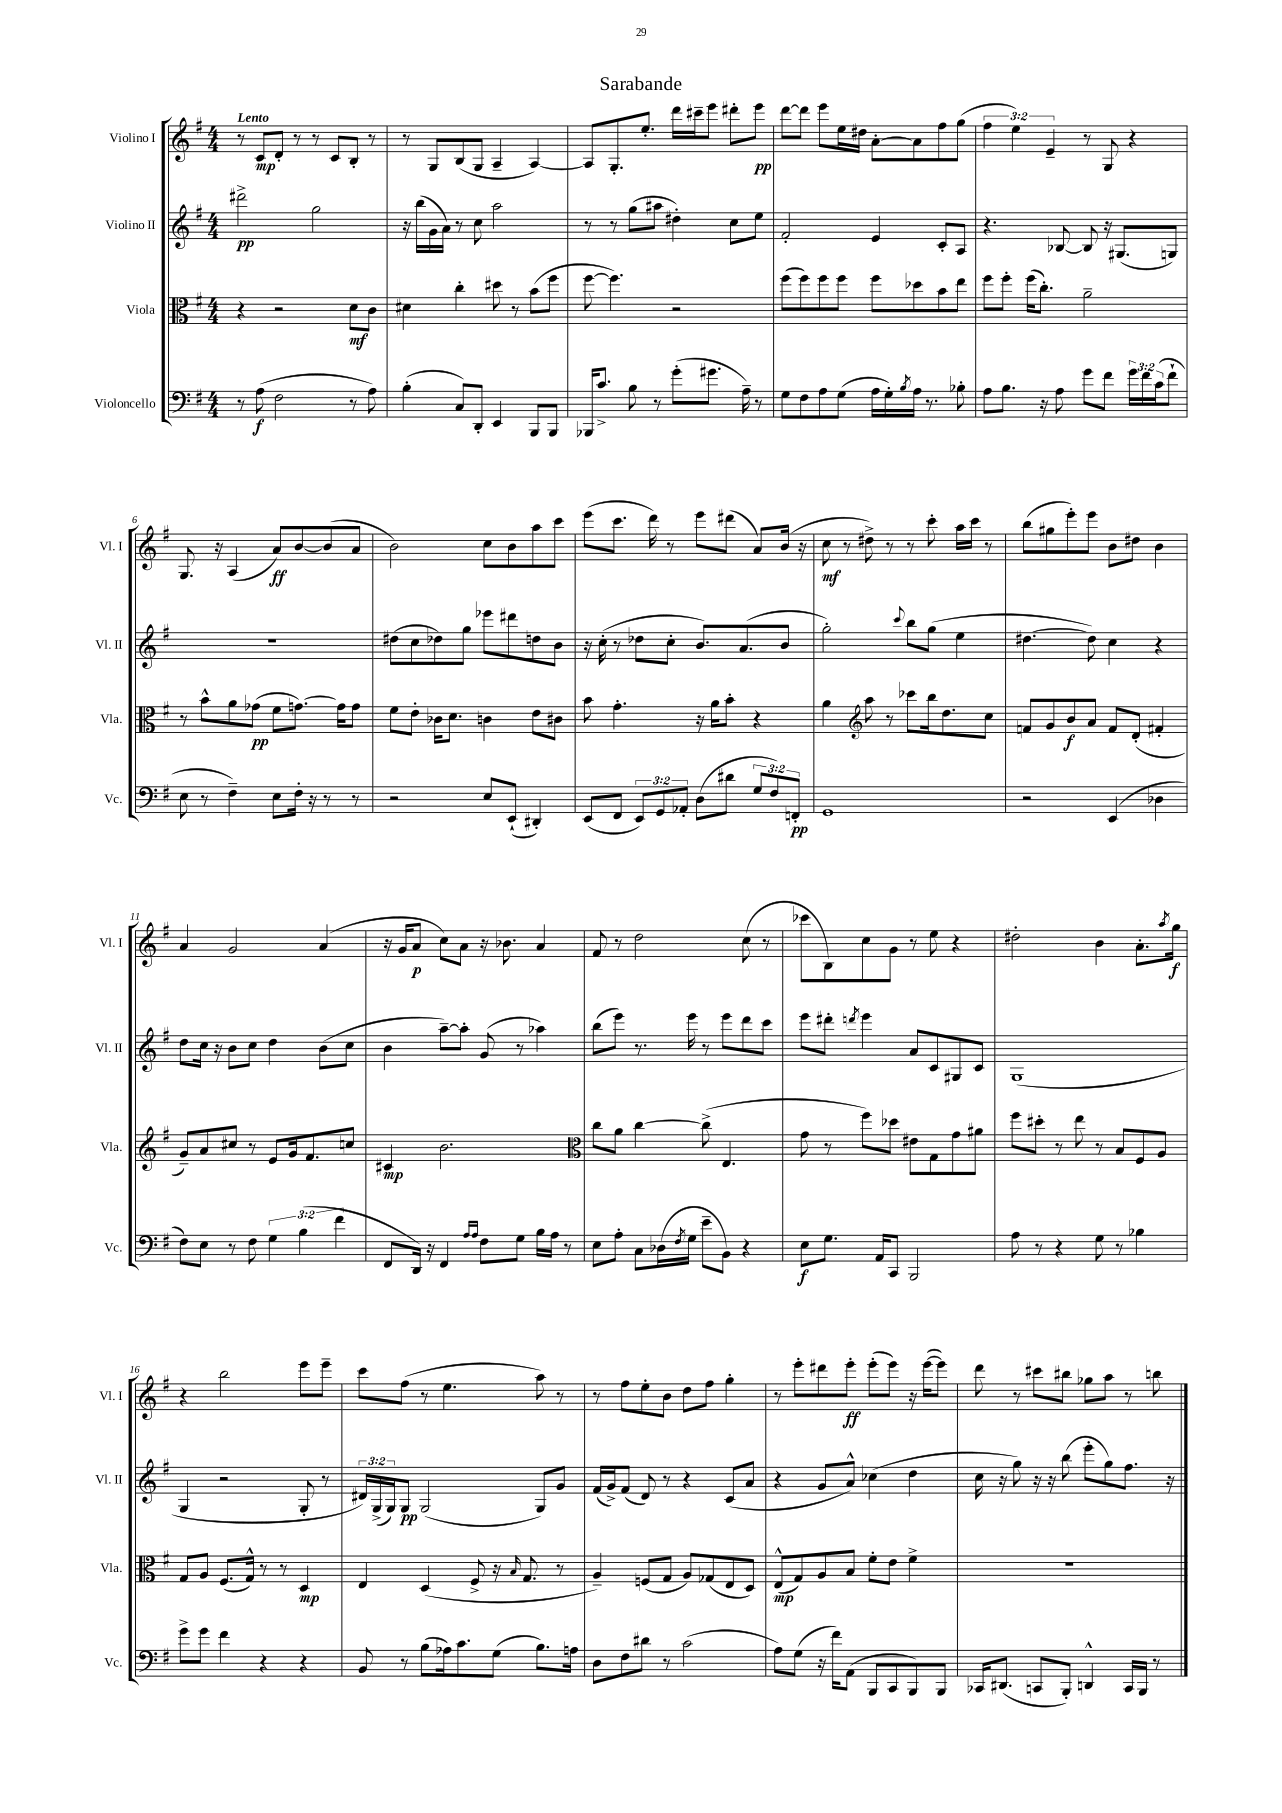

**kern	**dynam	**kern	**dynam	**kern	**dynam	**kern	**dynam
*part4	*part4	*part3	*part3	*part2	*part2	*part1	*part1
*staff4	*staff4	*staff3	*staff3	*staff2	*staff2	*staff1	*staff1
*I"Violoncello	*	*I"Viola	*	*I"Violino II	*	*I"Violino I	*
*I'Vc.	*	*I'Vla.	*	*I'Vl. II	*	*I'Vl. I	*
*clefF4	*	*clefC3	*	*clefG2	*	*clefG2	*
*k[f#]	*	*k[f#]	*	*k[f#]	*	*k[f#]	*
*M4/4	*	*M4/4	*	*M4/4	*	*M4/4	*
=1	=1	=1	=1	=1	=1	=1	=1
!	!	!	!	!	!	!LO:TX:a:B:t=Lento	!
8r	.	4r	.	2ddd#X^\	pp	8r	.
(8A\	f	.	.	.	.	8c/L	mp
2F#\	.	2r	.	.	.	8d'/J	.
.	.	.	.	.	.	8r	.
.	.	.	.	2gg\	.	8r	.
.	.	.	.	.	.	8c/L	.
8r	.	8d\L	mf	.	.	8B'/J	.
8A\)	.	8c\J	.	.	.	8r	.
=2	=2	=2	=2	=2	=2	=2	=2
(4B'\	.	4d#X\	.	16r	.	8r	.
.	.	.	.	(16bb\LL	.	.	.
.	.	.	.	16g\	.	8G/L	.
.	.	.	.	16a\JJ)	.	.	.
8C/L)	.	4cc'\	.	8r	.	(8B/	.
8DD'/J	.	.	.	8cc\	.	8G/J	.
4EE/	.	8dd#X\	.	2aa\	.	4A~/	.
.	.	8r	.	.	.	.	.
8BBB/L	.	(8b\L	.	.	.	[4A/)	.
8BBB/J	.	8ff#\J	.	.	.	.	.
=3	=3	=3	=3	=3	=3	=3	=3
16BBB-X/KL	.	[8ff#\	.	8r	.	8A/L]	.
8.c^/J	.	.	.	.	.	.	.
.	.	4.ff#\])	.	8r	.	8.G'/	.
8B\	.	.	.	(8gg\L	.	.	.
.	.	.	.	.	.	8.ee'/J	.
8r	.	.	.	8aa#X\J	.	.	.
(8g'\L	.	2r	.	4dd#X'\)	.	16ddd\LL	.
.	.	.	.	.	.	16ccc#X~\J	.
8.g#X\J	.	.	.	.	.	8eee\J	.
.	.	.	.	8cc\L	.	8ddd#X'\L	.
16A~\)	.	.	.	.	.	.	.
8r	.	.	.	8ee\J	.	8eee\J	pp
=4	=4	=4	=4	=4	=4	=4	=4
8G\L	.	(8ff#\L	.	2f#'/	.	[8ddd\L	.
8F#\	.	8ff#\)	.	.	.	8ddd\J]	.
8A\	.	8ff#\	.	.	.	8eee\L	.
(8G\J	.	8ff#\J	.	.	.	16ee\L	.
.	.	.	.	.	.	16dd#X\JJ	.
16A\LL	.	8ff#\L	.	4e/	.	[8a'\L	.
16G'\)	.	.	.	.	.	.	.
8qB/	.	.	.	.	.	.	.
16A\JJ	.	8dd-X\	.	.	.	8a\]	.
8.r	.	.	.	.	.	.	.
.	.	8b\	.	8c'/L	.	8ff#\	.
8B-X'\	.	8ee\J	.	8A/J	.	(8gg\J	.
=5	=5	=5	=5	=5	=5	=5	=5
8A\L	.	8ff#\L	.	4.r	.	6ff#\	.
8.B\J	.	8ff#'\J	.	.	.	.	.
.	.	.	.	.	.	6ee\)	.
.	.	(16ff#\KL	.	.	.	.	.
16r	.	8.cc'\J)	.	.	.	.	.
.	.	.	.	.	.	6e~/	.
8A\	.	.	.	[8B-X/	.	.	.
8g\L	.	2a~\	.	8B-/]	.	8r	.
8f#\J	.	.	.	16r	.	8G/	.
.	.	.	.	(8.G#X/L	.	.	.
24g\LL	.	.	.	.	.	4r	.
24f#\	.	.	.	.	.	.	.
(24c\J	.	.	.	.	.	.	.
8f#`\J	.	.	.	8Gn/J)	.	.	.
!!LO:LB:g=z
=6	=6	=6	=6	=6	=6	=6	=6
8E\	.	8r	.	1r	.	8.G/	.
8r	.	8b^^\L	.	.	.	.	.
.	.	.	.	.	.	16r	.
4F#~\)	.	8a\	.	.	.	(4A/	.
.	.	(8g-X\J	pp	.	.	.	.
8E\L	.	8f#\L	.	.	.	8a/L)	ff
16F#'\Jk	.	[8.gn\J)	.	.	.	[8b/	.
16r	.	.	.	.	.	.	.
8r	.	.	.	.	.	(8b/]	.
.	.	16g\KL]	.	.	.	.	.
8r	.	8g\J	.	.	.	8a/J	.
=7	=7	=7	=7	=7	=7	=7	=7
2r	.	8f#\L	.	(8dd#X\L	.	2b\)	.
.	.	8e'\J	.	8cc\	.	.	.
.	.	16c-X\KL	.	8dd-X\)	.	.	.
.	.	8.d\J	.	.	.	.	.
.	.	.	.	8gg\J	.	.	.
8E/L	.	4cn\	.	8eee-X\L	.	8cc\L	.
(8EE`/J	.	.	.	8ddd#X\	.	8b\	.
4DD#X'/)	.	8e\L	.	8ddn\	.	8aa\	.
.	.	8c#X\J	.	8b\J	.	8ccc\J	.
=8	=8	=8	=8	=8	=8	=8	=8
(8EE/L	.	8b\	.	16r	.	(8eee\L	.
.	.	.	.	(16cc'\	.	.	.
8FF#/J	.	4.g'\	.	8r	.	8.ccc\J	.
12EE/L)	.	.	.	8dd-X\L	.	.	.
.	.	.	.	.	.	16ddd\)	.
12GG/	.	.	.	.	.	.	.
.	.	.	.	8cc'\J	.	8r	.
12AA-X'/J	.	.	.	.	.	.	.
(8D\L	.	16r	.	8.b/L)	.	8eee\L	.
.	.	16a\KL	.	.	.	.	.
8d#X\J	.	8b'\J	.	.	.	(8ddd#X\J	.
.	.	.	.	(8.a/	.	.	.
12G/L	.	4r	.	.	.	8a/L)	.
12F#/)	.	.	.	.	.	.	.
.	.	.	.	8b/J	.	(16b/Jk	.
12FFn'/J	pp	.	.	.	.	.	.
.	.	.	.	.	.	16r	.
=9	=9	=9	=9	=9	=9	=9	=9
1GG	.	4a\	.	2gg'\)	.	8cc\	mf
.	.	.	.	.	.	8r	.
*	*	*clefG2	*	*	*	*	*
.	.	8aa\	.	.	.	8dd#X^\)	.
.	.	8r	.	.	.	8r	.
.	.	.	.	8qqccc/	.	.	.
.	.	8ccc-X\L	.	8bb\L	.	8r	.
.	.	16bb\k	.	(8gg\J	.	8ccc'\	.
.	.	8.dd\	.	.	.	.	.
.	.	.	.	4ee\	.	16aa\LL	.
.	.	.	.	.	.	16ccc\JJ	.
.	.	8cc\J	.	.	.	8r	.
=10	=10	=10	=10	=10	=10	=10	=10
2r	.	8fn/L	.	[4.dd#X\	.	(8bb\L	.
.	.	8g/	.	.	.	8gg#X\	.
.	.	8b/	f	.	.	8eee'\)	.
.	.	8a/J	.	8dd#\])	.	8eee\J	.
(4EE/	.	8f/L	.	4cc\	.	8b\L	.
.	.	(8d'/J	.	.	.	8dd#X\J	.
4D-X\	.	4f#X'/	.	4r	.	4b\	.
!!LO:LB:g=z
=11	=11	=11	=11	=11	=11	=11	=11
8F#\L)	.	8g~/L)	.	8dd\L	.	4a/	.
8E\J	.	8a/	.	16cc\Jk	.	.	.
.	.	.	.	16r	.	.	.
8r	.	8cc#X/J	.	8b\L	.	2g/	.
8F#\	.	8r	.	8cc\J	.	.	.
6G\	.	8e/L	.	4dd\	.	.	.
.	.	16g/k	.	.	.	.	.
(6B\	.	.	.	.	.	.	.
.	.	8.f#/	.	.	.	.	.
.	.	.	.	(8b\L	.	(4a/	.
6f#\	.	.	.	.	.	.	.
.	.	8ccn/J	.	8cc\J	.	.	.
=12	=12	=12	=12	=12	=12	=12	=12
8FF#/L	.	4c#X/	mp	4b\	.	16r	.
.	.	.	.	.	.	16g/KL	.
16DD/Jk)	.	.	.	.	.	8a/J	p
16r	.	.	.	.	.	.	.
4FF#/	.	2.b\	.	[8aa~\L)	.	8cc\L)	.
.	.	.	.	8aa'\J]	.	8a\J	.
16qqA/LL	.	.	.	.	.	.	.
16qqA/JJ	.	.	.	.	.	.	.
8F#\L	.	.	.	(8g/	.	16r	.
.	.	.	.	.	.	8.b-X\	.
8G\J	.	.	.	8r	.	.	.
16B\LL	.	.	.	4aa-X\)	.	4a/	.
16A\JJ	.	.	.	.	.	.	.
8r	.	.	.	.	.	.	.
=13	=13	=13	=13	=13	=13	=13	=13
*	*	*clefC3	*	*	*	*	*
8E\L	.	8cc\L	.	(8bb\L	.	8f#/	.
8A'\J	.	8a\J	.	8eee\J)	.	8r	.
8C\L	.	[4cc\	.	8.r	.	2dd\	.
(16D-X\L	.	.	.	.	.	.	.
8qF#/	.	.	.	.	.	.	.
16G\JJ	.	.	.	16eee\	.	.	.
8e~\L	.	(8cc^\]	.	8r	.	.	.
8BB\J)	.	4.E/	.	8eee\L	.	.	.
4r	.	.	.	8ddd\	.	(8cc\	.
.	.	.	.	8ccc\J	.	8r	.
=14	=14	=14	=14	=14	=14	=14	=14
8E\L	f	8g\	.	8eee\L	.	8ccc-X\L	.
8.G\J	.	8r	.	8ddd#X'\J	.	8B\)	.
.	.	.	.	8qdddn/	.	.	.
.	.	8ff#\L)	.	4eee\	.	8cc\	.
16AA/KL	.	.	.	.	.	.	.
8CC/J	.	8dd-X\J	.	.	.	8g\J	.
2BBB/	.	8e#X\L	.	8a/L	.	8r	.
.	.	8G\	.	8c/	.	8ee\	.
.	.	8g\	.	8G#X/	.	4r	.
.	.	8a#X\J	.	8c/J	.	.	.
=15	=15	=15	=15	=15	=15	=15	=15
8A\	.	8ff#\L	.	(1G	.	2dd#X'\	.
8r	.	8dd#X'\J	.	.	.	.	.
4r	.	8r	.	.	.	.	.
.	.	8ee\	.	.	.	.	.
8G\	.	8r	.	.	.	4b\	.
8r	.	8B/L	.	.	.	.	.
4B-X\	.	8F#/	.	.	.	8.a'\L	.
.	.	8A/J	.	.	.	.	.
.	.	.	.	.	.	8qaa/	.
.	.	.	.	.	.	16gg\Jk	f
!!LO:LB:g=z
=16	=16	=16	=16	=16	=16	=16	=16
8g^\L	.	8G/L	.	4G/	.	4r	.
8g\J	.	8A/J	.	.	.	.	.
4f#\	.	(8.F#/L	.	2r	.	2bb\	.
.	.	16G^^/Jk)	.	.	.	.	.
4r	.	8r	.	.	.	.	.
.	.	8r	.	.	.	.	.
4r	.	4D/	mp	8G'/	.	8eee\L	.
.	.	.	.	8r	.	8eee~\J	.
=17	=17	=17	=17	=17	=17	=17	=17
8BB/	.	4E/	.	24d#X/LL)	.	8ccc\L	.
.	.	.	.	(24G^/	.	.	.
.	.	.	.	24G/J)	.	.	.
8r	.	.	.	8G/J	pp	(8ff#\J	.
(8B\L	.	(4D/	.	(2G/	.	8r	.
16A-X\k)	.	.	.	.	.	4.ee\	.
8.c\	.	.	.	.	.	.	.
.	.	8F#^/	.	.	.	.	.
(8G\J	.	16r	.	.	.	.	.
.	.	16qqB/	.	.	.	.	.
.	.	8.G/	.	.	.	.	.
8.B\L)	.	.	.	8G/L)	.	8aa\)	.
.	.	8r	.	8g/J	.	8r	.
16An\Jk	.	.	.	.	.	.	.
=18	=18	=18	=18	=18	=18	=18	=18
8D\L	.	4A~/)	.	(16f#/LL	.	8r	.
.	.	.	.	16g^/J)	.	.	.
8F#\	.	.	.	(8f#/J	.	8ff#\L	.
8d#X\J	.	(8Fn/L	.	8d/)	.	8ee'\	.
8r	.	8G/J	.	8r	.	8b\J	.
(2c\	.	8A/L)	.	4r	.	8dd\L	.
.	.	(8G-X/	.	.	.	8ff#\J	.
.	.	8E/	.	(8c/L	.	4gg'\	.
.	.	8D/J)	.	8a/J	.	.	.
=19	=19	=19	=19	=19	=19	=19	=19
8A\L)	.	(8E^^/L	mp	4r	.	8r	.
(8G\J	.	8G/)	.	.	.	8eee'\L	.
16r	.	8A/	.	8g/L	.	8ddd#X\	.
16f#\KL)	.	.	.	.	.	.	.
(8AA\J	.	8B/J	.	8a^^/J)	.	8eee'\J	ff
8BBB/L	.	8f#'\L	.	(4cc-X\	.	(8eee'\L	.
8CC/	.	8e\J	.	.	.	8eee\J)	.
8BBB/)	.	4f#^\	.	4dd\	.	16r	.
.	.	.	.	.	.	([16eee\KL	.
8BBB/J	.	.	.	.	.	8eee\J])	.
=20	=20	=20	=20	=20	=20	=20	=20
16CC-X/KL	.	1r	.	16cc\	.	8ddd\	.
(8.DD#X/J	.	.	.	16r	.	.	.
.	.	.	.	8gg\)	.	8r	.
8CCn/L	.	.	.	16r	.	8ccc#X\L	.
.	.	.	.	16r	.	.	.
8BBB'/J)	.	.	.	(8bb\	.	8bb#X\J	.
4DDn^^/	.	.	.	8eee'\L	.	8gg-X\L	.
.	.	.	.	8gg\)	.	8aa\J	.
16CC/LL	.	.	.	8.ff#\J	.	8r	.
16BBB/JJ	.	.	.	.	.	.	.
8r	.	.	.	.	.	8bbn\	.
.	.	.	.	16r	.	.	.
==	==	==	==	==	==	==	==
*-	*-	*-	*-	*-	*-	*-	*-
